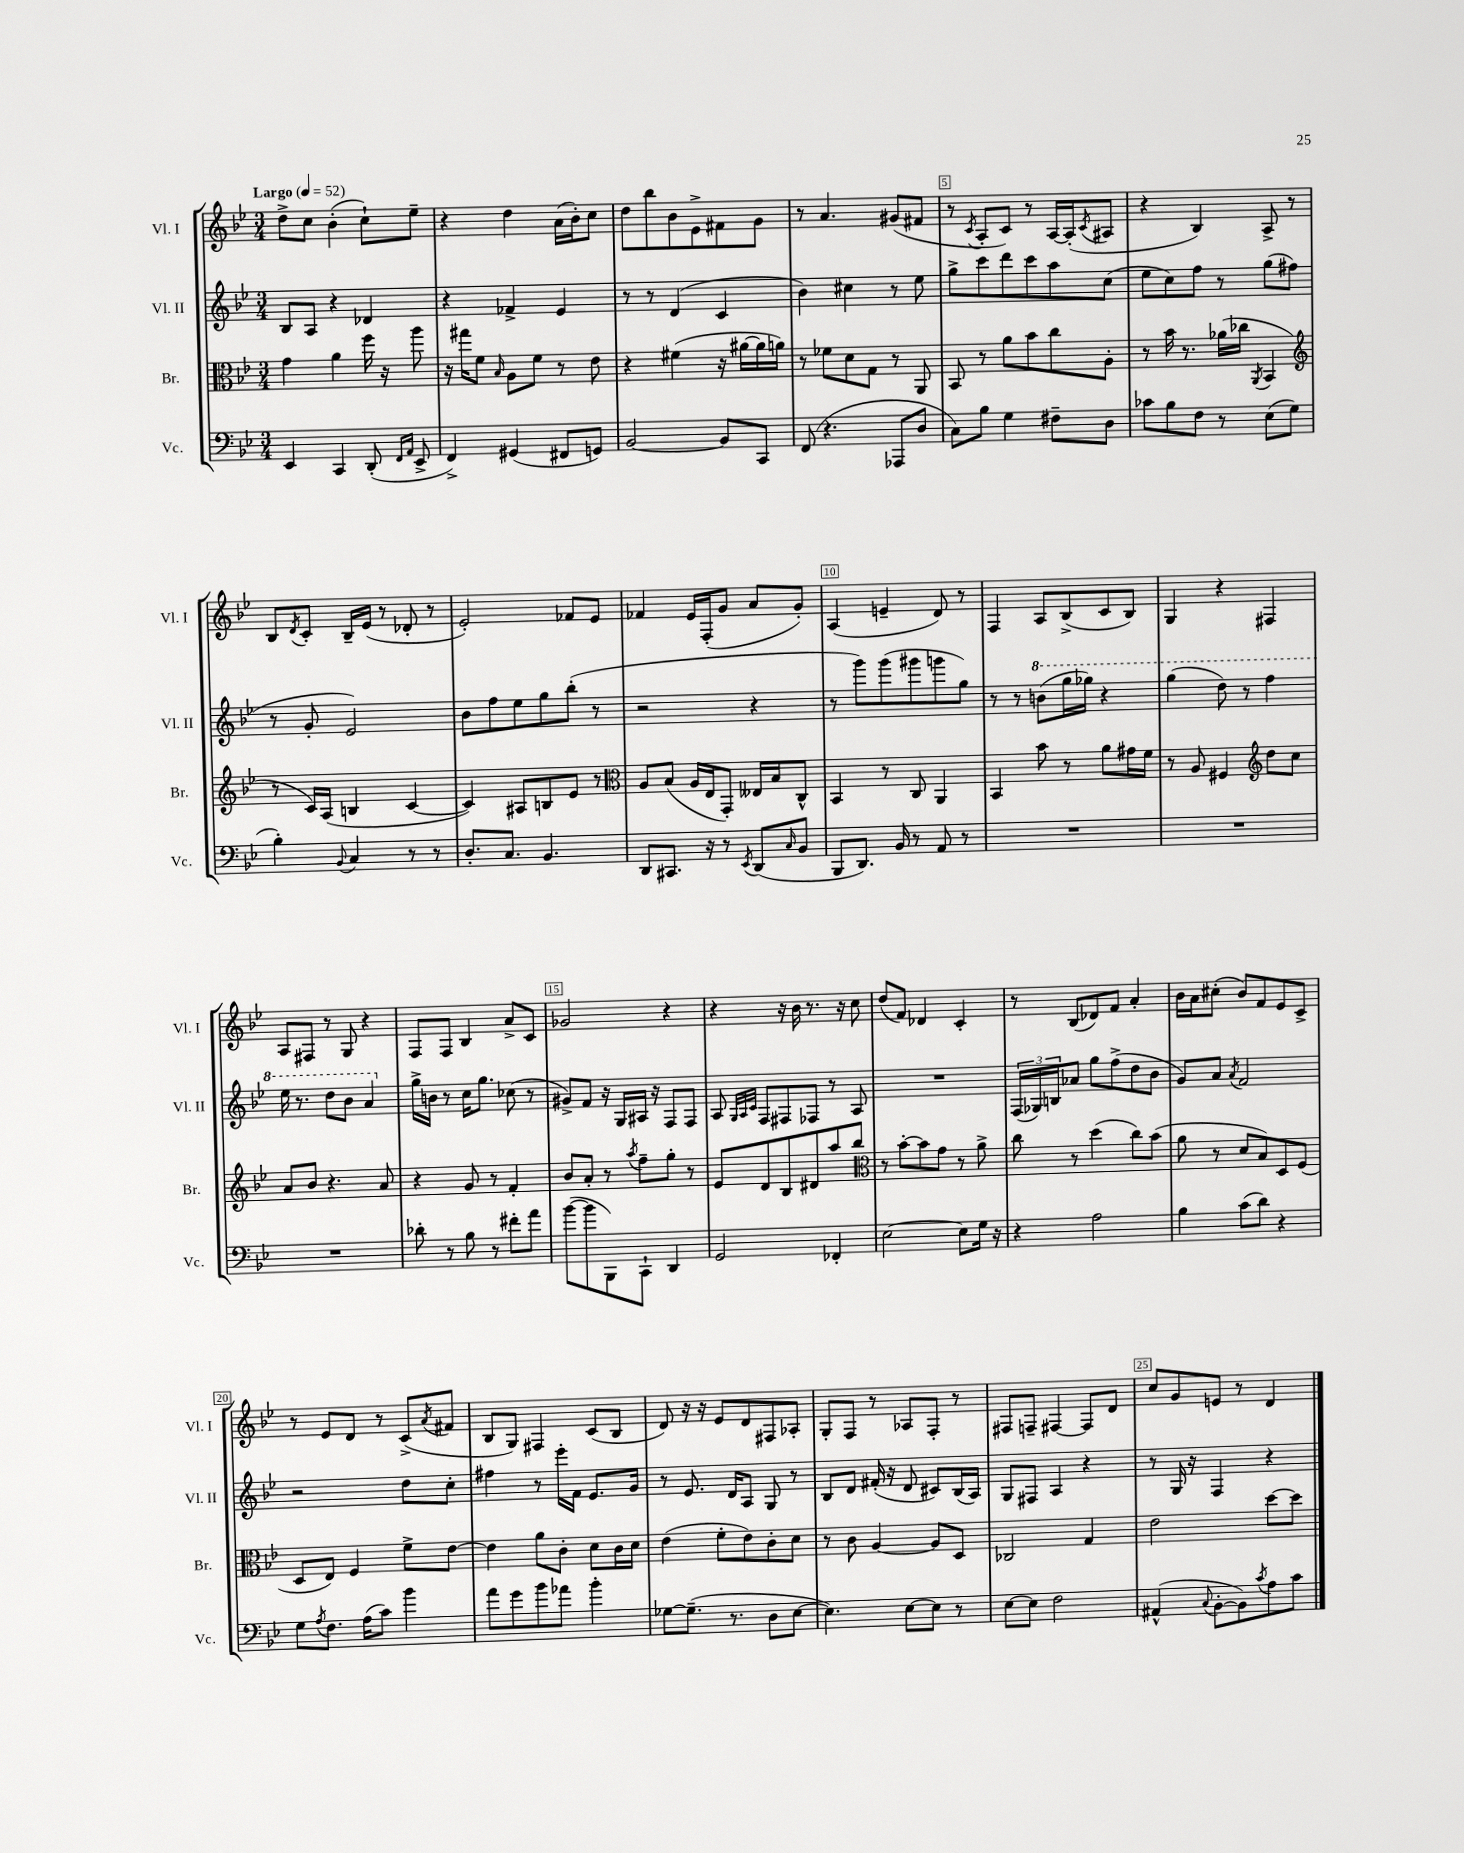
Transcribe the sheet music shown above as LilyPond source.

<<
\new StaffGroup <<
\new Staff = "s0" \with { instrumentName = "Vl. I" shortInstrumentName = "Vl. I" } {
    \clef treble \key bes \major \numericTimeSignature \time 3/4 \tempo "Largo" 4 = 52
    d''8-> c''8 bes'4-.( c''8-!) ees''8-- |
    r4 d''4 a'16( bes'16-.) c''8 |
    d''8 bes''8 bes'8 ees'8-> fis'8 g'8 |
    r8 a'4. gis'8( fis'8 |
    r8 \acciaccatura { c'8 } a8-. c'8) r8 a16~ a16-.( \acciaccatura { c'8 } ais8 |
    r4 bes4) a8-> r8 |
    bes8 \acciaccatura { d'8 } c'8-. bes16-- ees'16( r8 des'8-. r8 |
    ees'2-.) fes'8 ees'8 |
    fes'4 ees'16 f16-.( g'8 a'8 g'8-.) |
    a4( e'4-- d'8) r8 |
    f4 a8 bes8->( c'8 bes8) |
    g4 r4 fis4 |
    a8 fis8 r8 g8 r4 |
    f8 f8 bes4 a'8-> c'8 |
    ges'2 r4 |
    r4 r16 bes'16 r8. r16 c''8 |
    d''8( f'8) des'4 c'4-. |
    r8 bes8( des'8) f'8 a'4-. |
    bes'16 a'16 cis''8-.( bes'8) f'8 ees'8 c'8-> |
    r8 ees'8 d'8 r8 c'8->( \acciaccatura { a'8 } fis'8 |
    bes8 g8) fis4 c'8( bes8 |
    d'8) r16 r16 ees'8 d'8 fis8 aes8-. |
    g8-. f8 r8 aes8 f8-. r8 |
    fis8 f8-- fis4~ fis8 d'8 |
    c''8 g'8 e'8 r8 d'4 \bar "|." |
}
\new Staff = "s1" \with { instrumentName = "Vl. II" shortInstrumentName = "Vl. II" } {
    \clef treble \key bes \major \numericTimeSignature \time 3/4
    bes8 a8 r4 des'4 |
    r4 fes'4-> ees'4 |
    r8 r8 d'4( c'4 |
    bes'4) cis''4 r8 ees''8 |
    g''8-> c'''8 d'''8 c'''8 a''8 c''8( |
    ees''8 c''8) f''8 r8 g''8( fis''8 |
    r8 g'8-. ees'2) |
    bes'8 f''8 ees''8 g''8 bes''8-.( r8 |
    r2 r4 |
    r8 g'''8) g'''8( gis'''8 g'''8 g''8) |
    r8 r8 \ottava #1 b''8( g'''16 ges'''16) r4 |
    g'''4( d'''8) r8 f'''4 |
    ees'''16 r8. d'''8 bes''8 a''4 \ottava #0 |
    g''16-> b'16 r8 c''16 g''8. ces''8( r8 |
    gis'8->) f'8 r16 g16 ais16 r16 f8 f8 |
    a8 \grace { g32 a32 c'32 } f8 fis8 fes8 r8 a8 |
    R2. |
    \tuplet 3/2 { f16( ges16) b16 } aes'8 g''8 f''8->( d''8 bes'8 |
    g'8) a'8 \acciaccatura { a'8 } f'2 |
    r2 d''8 c''8-. |
    fis''4 r8 ees'''16-. f'16 ees'8. g'16 |
    r8 ees'8. d'16 a8 g8 r8 |
    bes8 d'8 fis'16-.( r16 d'8 cis'8) bes16( a16) |
    g8 fis8 a4 r4 |
    r8 g16 r16 f4 r4 \bar "|." |
}
\new Staff = "s2" \with { instrumentName = "Br." shortInstrumentName = "Br." } {
    \clef alto \key bes \major \numericTimeSignature \time 3/4
    g'4 a'4 f''16 r16 a''8 |
    r16 gis''16 f'8 \grace { bes16 } a8 f'8 r8 ees'8 |
    r4 fis'4( r16 ais'16~ ais'16 a'16) |
    r8 fes'8 d'8 g8 r8 a,8 |
    bes,8 r8 a'8 bes'8 c''8 a8-. |
    r8 bes'16 r8. aes'16( ces''16 \acciaccatura { a,8 } bes,4 |
    \clef treble r8 c'16) a16( b4 c'4~ |
    c'4) ais8 b8 ees'8 r8 |
    \clef alto a8 bes8( a16 ees16 g,8-.) eeses16 bes16 c8-^ |
    bes,4 r8 c8 a,4 |
    bes,4 bes'8 r8 a'8 gis'16 f'16 |
    r8 a8 fis4 \clef treble d''8 c''8 |
    a'8 bes'8 r4. a'8 |
    r4 g'8 r8 f'4-. |
    bes'8 a'8-. r8 \acciaccatura { a''8 } f''8-- g''8-. r8 |
    ees'8 d'8 bes8 dis'8 a''8 bes''8 |
    \clef alto r8 bes'8~-. bes'8 g'8 r8 a'8-> |
    c''8 r8 d''4( c''8) bes'8( |
    a'8 r8 d'8 bes8) d8 f8( |
    d8 ees8) f4 f'8-> ees'8~ |
    ees'4 a'8 c'8-. d'8 c'16 d'16 |
    ees'4( f'8-. ees'8) c'8-. d'8 |
    r8 c'8 a4~ a8 d8 |
    ces2 g4 |
    ees'2 d''8~ d''8 \bar "|." |
}
\new Staff = "s3" \with { instrumentName = "Vc." shortInstrumentName = "Vc." } {
    \clef bass \key bes \major \numericTimeSignature \time 3/4
    ees,4 c,4 d,8-.( \grace { f,16 a,16 } ees,8-> |
    f,4->) gis,4( fis,8 g,8) |
    bes,2~ bes,8 c,8 |
    f,8( r4. aes,,8 d8 |
    c8) bes8 g4 fis8-- d8 |
    ces'8 bes8 f8 r8 ees8( g8 |
    bes4-.) \appoggiatura { bes,8 } c4 r8 r8 |
    d8.-. c8. bes,4. |
    d,8 cis,8. r16 r8 \acciaccatura { ees,8 } d,8( \grace { c16 } bes,8 |
    bes,,8 d,8.) bes,16 r8 a,8 r8 |
    R2. |
    R2. |
    R2. |
    des'8-. r8 bes8 r8 fis'8-. a'8 |
    bes'8~( bes'8 bes,,8) c,8-! d,4 |
    g,2 fes,4-. |
    ees2~ ees8 g16 r16 |
    r4 a2 |
    bes4 c'8( d'8) r4 |
    g8 \acciaccatura { a8 } f8. a16( c'8) bes'4 |
    a'8 g'8 bes'8 aes'8 bes'4-. |
    ges8~ ges8.--( r8. d8 ees8~ |
    ees4.) ees8~ ees8 r8 |
    ees8~ ees8 f2 |
    ais,4-^( \appoggiatura { c8 } bes,8~-. bes,8) \acciaccatura { c'8 } a8 c'8 \bar "|." |
}
>>
>>
\layout { \context { \Score \override BarNumber.break-visibility = ##(#f #t #t) barNumberVisibility = #(every-nth-bar-number-visible 5) \override BarNumber.stencil = #(make-stencil-boxer 0.1 0.3 ly:text-interface::print) } }
